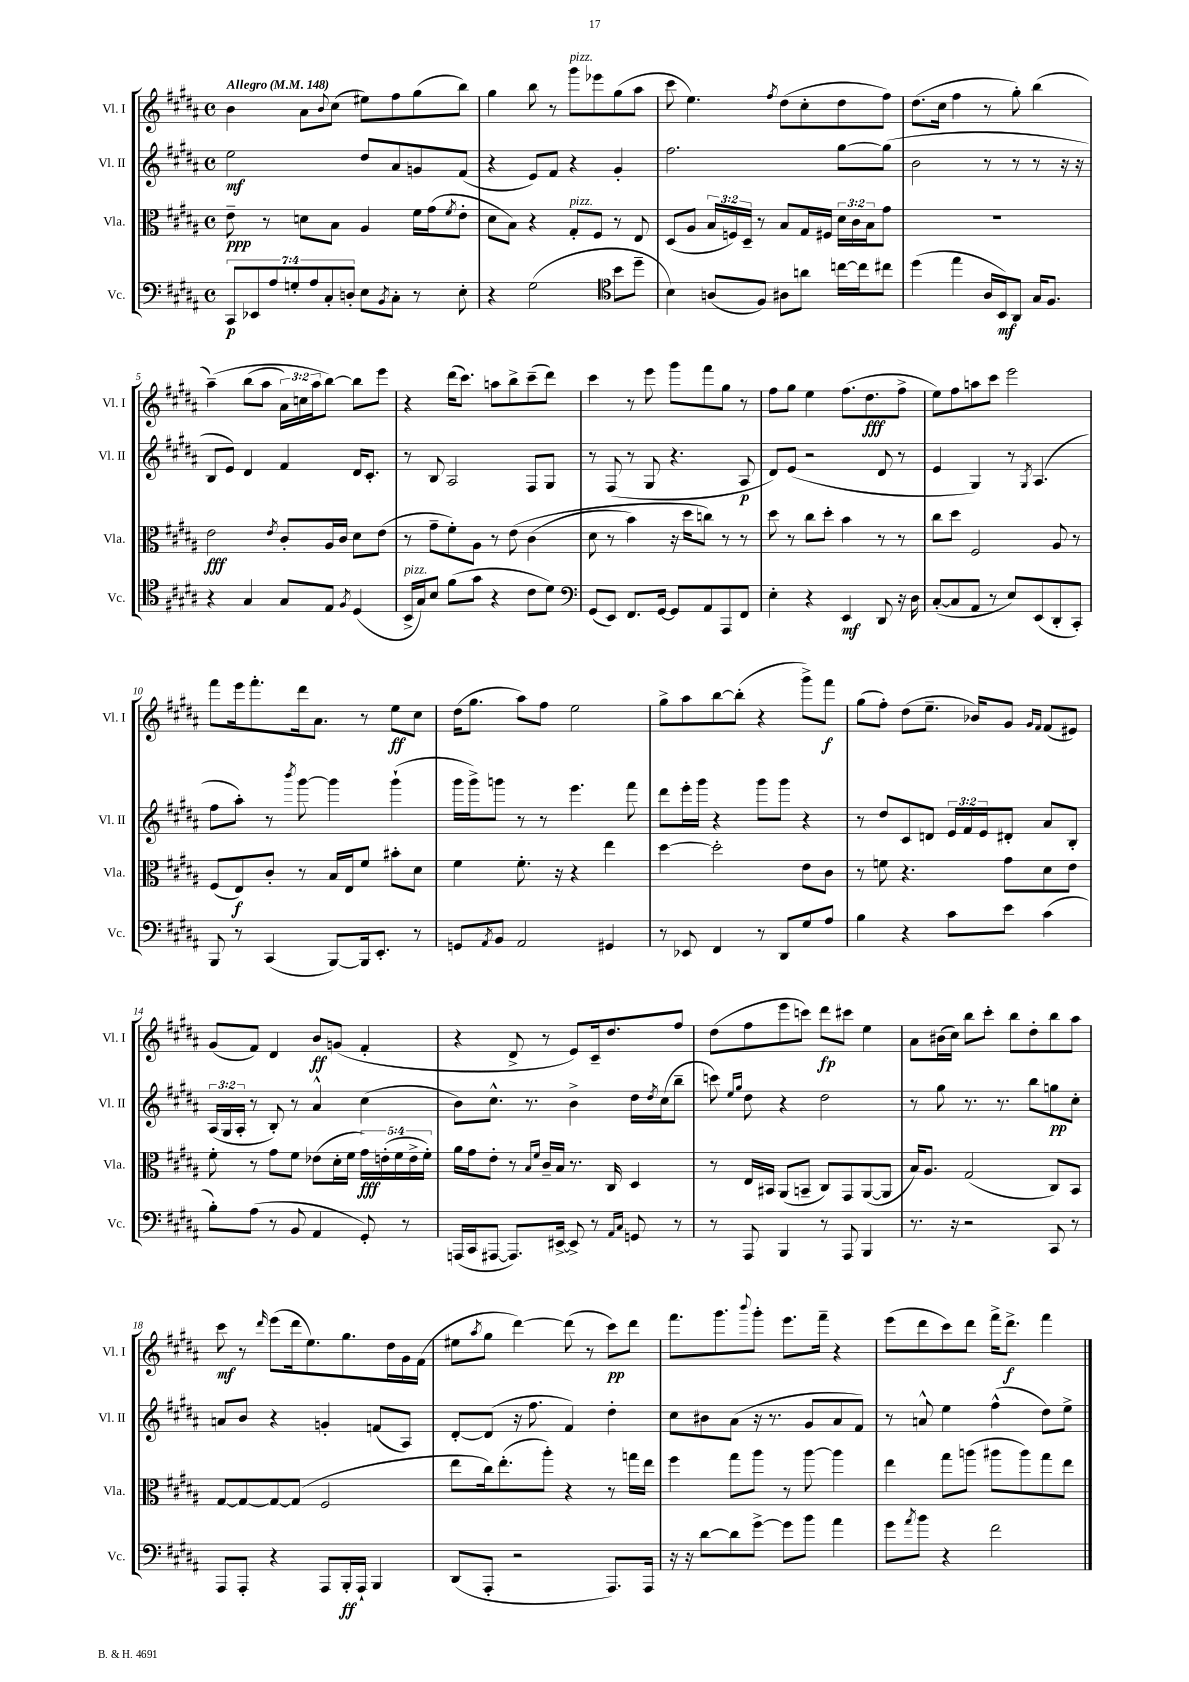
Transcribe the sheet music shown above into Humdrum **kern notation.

**kern	**kern	**kern	**kern
*staff4	*staff3	*staff2	*staff1
*clefF4	*clefC3	*clefG2	*clefG2
*k[f#c#g#d#a#]	*k[f#c#g#d#a#]	*k[f#c#g#d#a#]	*k[f#c#g#d#a#]
*M4/4	*M4/4	*M4/4	*M4/4
*met(c)	*met(c)	*met(c)	*met(c)
*MM148	*MM148	*MM148	*MM148
14CC#	8e~	2ee	4b
14EE-	.	.	.
.	8r	.	.
14A#	.	.	.
14G'	.	.	.
.	8d	.	8a#
14A#	.	.	.
14C#'	.	.	.
.	.	.	8qqb
.	8B	.	(8cc#
14D'	.	.	.
8E	4A#	8dd#	8ee#)
8qBB	.	.	.
8C#'	.	8a#	8ff#
8r	16f#	8g	(8gg#
.	(16g#	.	.
.	8qf#	.	.
8E'	8e'	(8f#	8bb)
=	=	=	=
4r	8d#	4r	4gg#
.	8B)	.	.
(2G#	4r	8e)	8bb
.	.	8f#	8r
.	8G#'	4r	8ggg#
.	8F#	.	8eee-
*clefC4	*	*	*
8b	8r	4g#'	(8gg#
8dd#~	8E	.	8aa#
=	=	=	=
4B)	(8D#	2.ff#	8ccc#
.	8A#	.	4.ee)
(8A	24B	.	.
.	24F)	.	.
.	24D#~	.	.
8F#)	8r	.	.
.	.	.	8qff#
8A#	8B	.	(8dd#
8a	16G#	.	8cc#'
.	16F#	.	.
[16cc	24d#	[8gg#	8dd#
.	24c#	.	.
16cc]	.	.	.
.	24B	.	.
8cc#	8g#	(8gg#]	8ff#)
=	=	=	=
(4dd#	1r	2b	(8.dd#
.	.	.	16cc#
4ee	.	.	4ff#
16A#	.	8r	8r
16BB)	.	.	.
8AA#	.	8r	8gg#')
16G#	.	8r	(4bb
8.F#	.	.	.
.	.	16r	.
.	.	16r	.
=	=	=	=
4r	2e	8B	&(4aa#~)
.	.	8e)	.
4G#	.	4d#	(8bb
.	.	.	8aa#
.	8qe	.	.
8G#	8c#'	4f#	24a#)
.	.	.	24cc
.	.	.	24aa#
8E	16A#	.	[8bb&)
.	16c#	.	.
8qF#	.	.	.
(4D#	8d#	16d#	8bb]
.	.	8.c#'	.
.	(8e	.	8eee
=	=	=	=
16BB^	8r	8r	4r
16G#)	.	.	.
8B	8g#~	8B	.
(8f#	8f#')	2A#	(16ddd#
.	.	.	8.ccc#)
8g#	8A#	.	.
4r	8r	.	8aa
.	&(8e	.	8bb^
8c#	(4c#	8F#	(8ccc#~
8d#)	.	8G#	8ddd#)
=	=	=	=
*clefF4	*	*	*
(8GG#	8d#	8r	4ccc#
8EE)	8r	(8F#	.
8.FF#	4b)	8r	8r
.	.	8G#	8eee
[16GG#	.	.	.
8GG#]	16r	4.r	8ggg#
.	16dd#	.	.
8AA#	8cc&)	.	8fff#
8AAA#	8r	.	8gg#
8FF#	8r	8A#	8r
=	=	=	=
4E'	8dd#	8d#)	8ff#
.	8r	(8e	8gg#
4r	8cc#	2r	4ee
.	8dd#'	.	.
4EE	4b	.	(8.ff#
.	.	.	8.dd#
8DD#	8r	8d#	.
16r	8r	8r	8ff#^
16D#	.	.	.
=	=	=	=
([8C#'	8cc#	4e	8ee)
8C#]	8dd#	.	8ff#
8AA#	2F#	4G#)	8aa
8r	.	.	8ccc#
8E)	.	8r	2eee
.	.	8qG#	.
(8EE	.	(4.A#	.
8DD#'	8A#	.	.
8CC#')	8r	.	.
=	=	=	=
8BBB	(8F#	8ff#	8fff#
8r	8E)	8aa#')	16eee
.	.	.	8.fff#'
(4CC#	8c#'	8r	.
.	.	8qbbb	.
.	8r	[8ggg#	16ddd#
.	.	.	8.a#
[8BBB)	16B	4ggg#]	.
.	16E	.	.
16BBB]	8f#	.	8r
8.EE'	.	.	.
.	8b#'	(4ggg#`	8ee
8r	8d#	.	8cc#
=	=	=	=
8GG	4f#	16ggg#	(16dd#
.	.	16ggg#^)	8.gg#
8qAA#	.	.	.
8BB	.	8ggg	.
2AA#	8.f#'	8r	8aa#)
.	.	8r	8ff#
.	16r	.	.
.	4r	4.eee	2ee
4GG#	4ee	.	.
.	.	8fff#	.
=	=	=	=
8r	[4dd#	8ddd#	8gg#^
8EE-	.	16eee'	8aa#
.	.	16ggg#	.
4FF#	2dd#']	4r	[8bb
.	.	.	(8bb']
8r	.	8ggg#	4r
8DD#	.	8ggg#	.
8G#	8e	4r	8ggg#^)
8A#	8c#	.	8fff#
=	=	=	=
4B	8r	8r	(8gg#
.	8f	8dd#	8ff#')
4r	4.r	8c#	(8dd#
.	.	8d	8.ee~
8c#	.	24e	.
.	.	24f#	.
.	.	.	16b-)
.	.	24e	.
8e	8g#	8d#'	8g#
.	.	.	16qqg#
.	.	.	16qqf#
(4c#	8d#	8a#	(8f#
.	8e	8B'	8e#)
=	=	=	=
8B')	8f#'	(24A#	(8g#
.	.	24G#	.
.	.	24A#'	.
(8A#	8r	8r	8f#)
8r	8g#	8B')	4d#
8BB	8f#	8r	.
4AA#	(8e-	4a#^^	8b
.	16d#'	.	(8g
.	16f#	.	.
8GG#')	20g#)	(4cc#	4f#'
.	(20e'	.	.
.	20f#	.	.
8r	.	.	.
.	20e^	.	.
.	20f#')	.	.
=	=	=	=
(16AAA	16a#	8b)	4r
16CC#	16g#	.	.
[8AAA#	8e'	8.cc#^^	.
8.AAA#])	8r	.	8d#^
.	.	8.r	.
.	16qqB	.	.
.	16qqf#	.	.
.	16c#~	.	8r
[16EE#^	16B	.	.
8EE#^]	8.r	4b^	8e)
8r	.	.	16c#~
.	16C#	.	8.dd#
16qqAA#	.	.	.
16qqC#	.	.	.
8GG	4D#	16dd#	.
.	.	8qdd#	.
.	.	(16cc#	.
8r	.	8bb~	8ff#
=	=	=	=
8r	8r	8ccc)	(8dd#
.	.	16qqee	.
.	.	16qqgg#	.
8AAA#	16E	8dd#	8ff#
.	16BB#	.	.
4BBB	(8AA#	4r	8eee
.	8BB~	.	8ccc)
8r	8C#)	2dd#	8ddd#
8AAA#	8GG#	.	8ccc#
4BBB	([8AA#	.	4ee
.	8AA#]	.	.
=	=	=	=
8.r	16B)	8r	8a#
.	8.A#	.	.
.	.	8gg#	(16b#
16r	.	.	16cc#)
2r	(2G#	8.r	8bb
.	.	.	8ccc#'
.	.	8.r	.
.	.	.	8bb
.	.	8bb	8dd#'
8CC#	8C#)	8gg	8bb
8r	8BB	8cc#'	8aa#
=	=	=	=
8AAA#	[8G#	8a	8ccc#
8AAA#'	8G#_	8b	8r
.	.	.	16qqddd#
4r	8G#_	4r	(8eee
.	(8G#]	.	16ddd#
.	.	.	8.ee)
8AAA#	2F#	4g'	.
16BBB'	.	.	8.gg#
16AAA#`	.	.	.
4BBB	.	(8f	.
.	.	.	16dd#
.	.	8A#)	16g#
.	.	.	(16f#
=	=	=	=
(8DD#	8ee	[8d#'	8ee#
.	.	.	8qaa#
8AAA#'	16cc#)	(8d#]	8gg#
.	(8.ee'	.	.
2r	.	16r	[4ddd#)
.	.	8.ff#	.
.	8aa#')	.	.
.	4r	4f#)	(8ddd#]
.	.	.	8r
8.AAA#)	8r	4dd#'	8ccc#)
.	16gg	.	8ddd#
16AAA#	16ee	.	.
=	=	=	=
16r	4ff#	8cc#	8.fff#
16r	.	.	.
[8d#	.	8b#	.
.	.	.	8.ggg#
8d#]	8gg#	(8a#	.
.	.	.	8qqbbb
[8g#^	8aa#	16r	8ggg#'
.	.	8.r	.
8g#]	8r	.	8.eee
8b	[8aa#	8g#	.
.	.	.	16fff#~
4a#	4aa#]	8a#	4r
.	.	8f#)	.
=	=	=	=
8g#	4ee	8r	(8eee
8qa#	.	.	.
8b	.	8a^^	8ddd#
4r	8gg#	4ee	8ccc#)
.	(8aa	.	8ddd#
2f#	8aa#	(4ff#^^	16fff#^
.	.	.	8.ddd#^
.	8aa#)	.	.
.	8gg#	8dd#)	4fff#
.	8ee	8ee^	.
==	==	==	==
*-	*-	*-	*-
